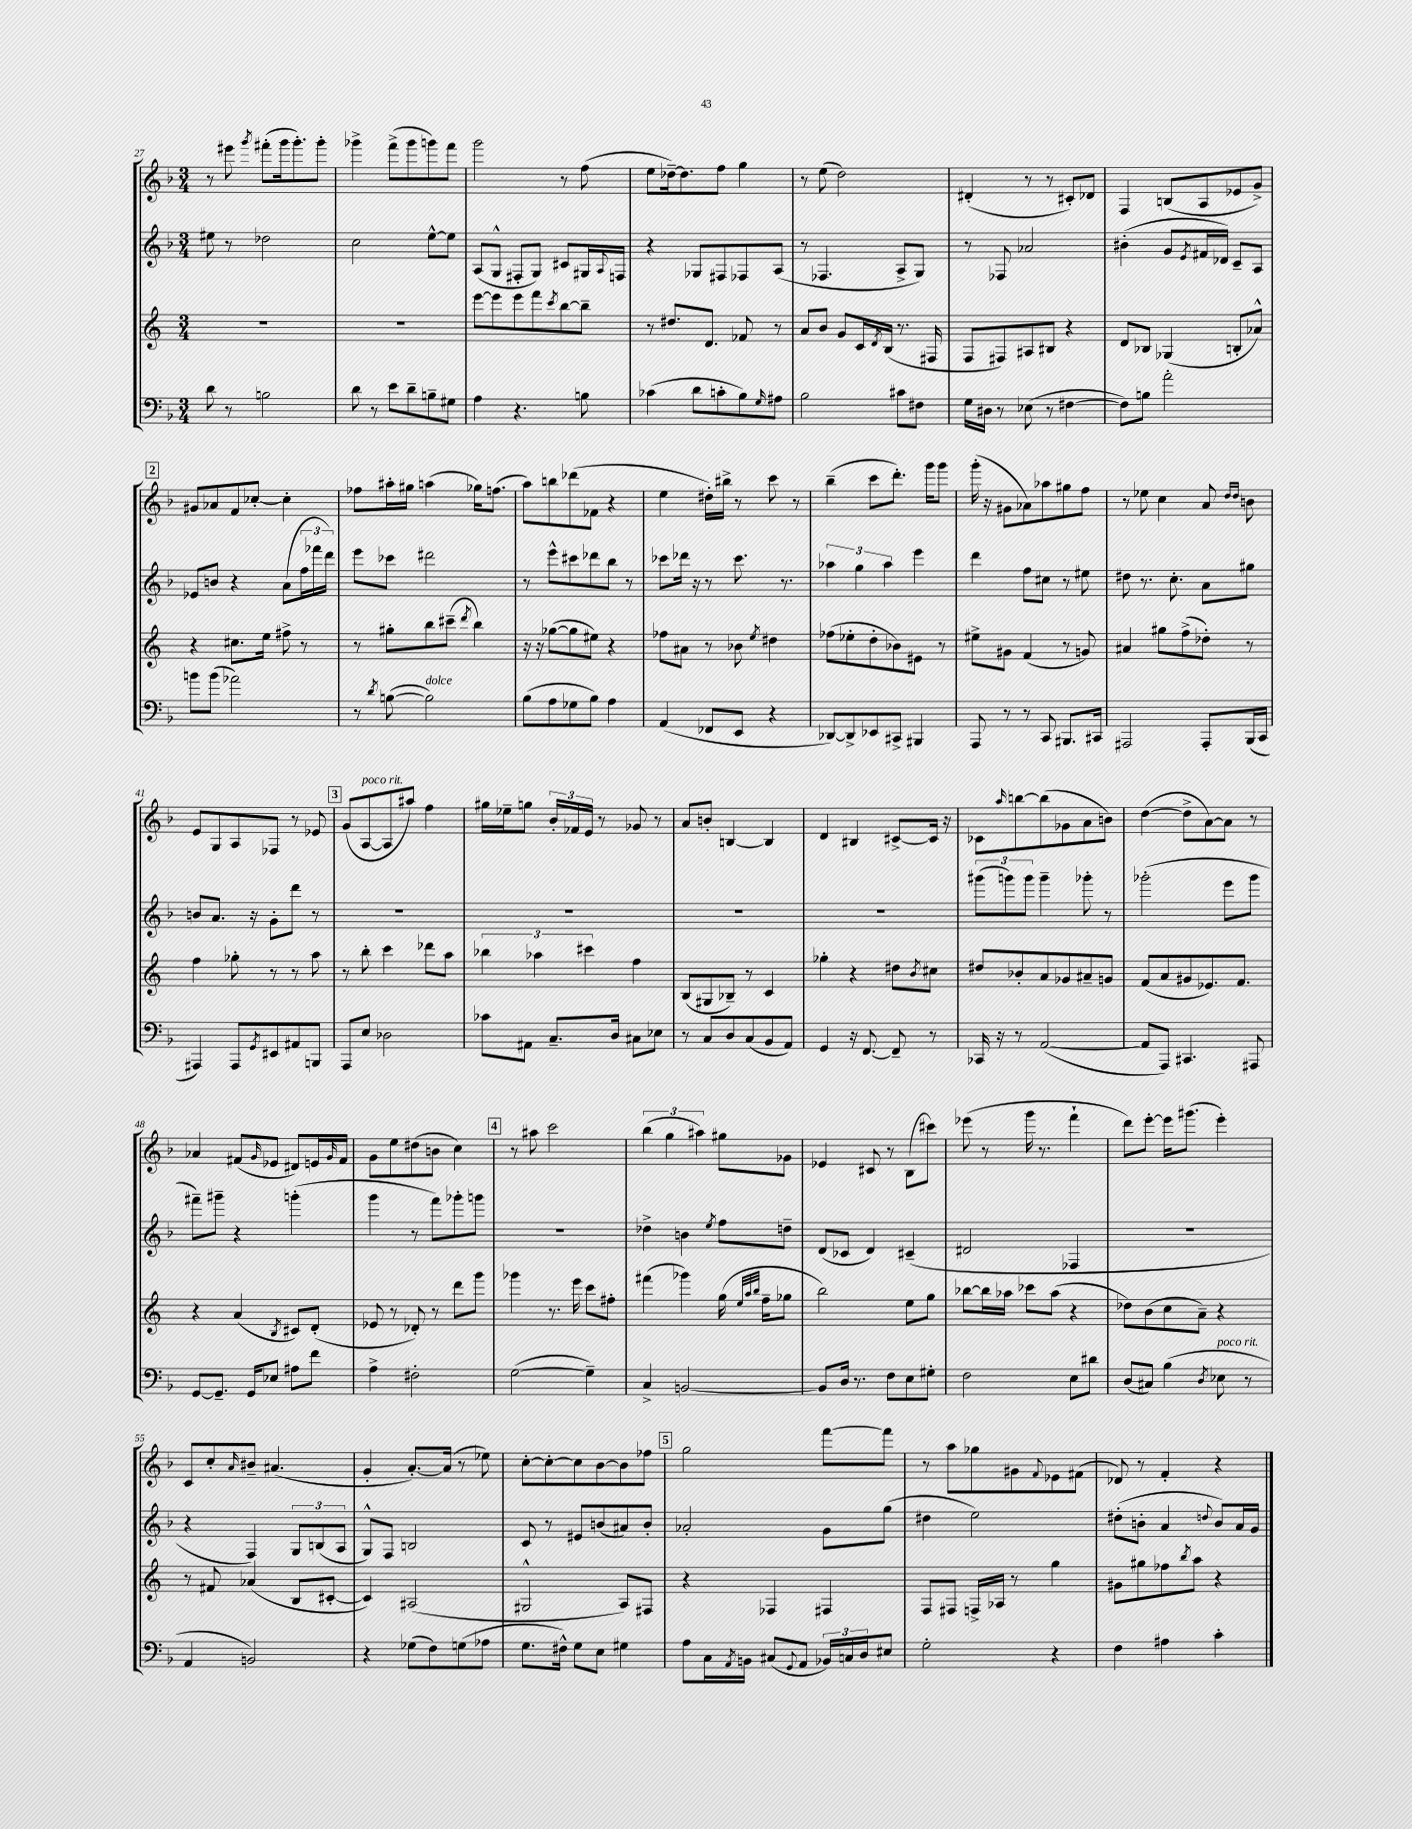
<<
\new StaffGroup <<
\new Staff = "s0" {
    \clef treble \key f \major \numericTimeSignature \time 3/4
    r8 eis'''8 \acciaccatura { g'''8 } fis'''8-.( g'''16 g'''8.-.) g'''8-. |
    ges'''4-> f'''8->( ges'''8 g'''8) f'''8 |
    g'''2 r8 f''8( |
    e''8 des''16~--) des''8. f''8 g''4 |
    r8 e''8( d''2) |
    dis'4-.( r8 r8 cis'8-.) des'8 |
    f4 b8( a8 ees'8 g'8->) |
    \mark \markup { \box "2" } gis'8 aes'8 f'8 ces''8~-. ces''4-. |
    fes''8 ais''16-. gis''16 a''4( ges''16) f''8.( |
    a''8) b''8 des'''8( fes'8 r4 |
    e''4 dis''16-.) bis''16-> r8 c'''8 r8 |
    bes''4--( c'''8 d'''8.-.) g'''16 g'''8 |
    g'''16-.( r16 gis'8 aes'8) aes''8 gis''8 f''8 |
    r8 ees''8 c''4 a'8 \grace { d''16 d''16 } b'8 |
    e'8 g8 a8 fes8 r8 ees'8 |
    \mark \markup { \box "3" } g'8( a8~^\markup { \italic "poco rit." } a8 ais''8) f''4 |
    gis''16 ees''16-- g''8 \tuplet 3/2 { bes'16-. fes'16 e'16 } r8 ges'8 r8 |
    a'8 b'8-. b4~ b4 |
    d'4 bis4 cis'8~-> cis'16 r16 |
    ces'8 \grace { a''16 } b''8~ b''8( ges'8 a'8 b'8) |
    d''4~( d''8-> a'8~) a'8 r8 |
    aes'4 fis'8( \grace { g'16 } ees'8 dis'8) e'16 \grace { g'16 } fis'16 |
    g'8 e''8 dis''8( b'8 c''4) |
    \mark \markup { \box "4" } r8 ais''8 c'''2 |
    \tuplet 3/2 { bes''4( g''4 ais''4) } gis''8 ges'8 |
    ees'4 cis'8 r8 bes8( cis'''8) |
    ees'''8( r8 g'''16 r8. f'''4-! |
    d'''8) e'''8~-. e'''16 gis'''8.( e'''4-.) |
    c'8 c''8-. \grace { a'16 } bis'8-- ais'4.( |
    g'4-. a'8.~-.) a'16( r8 ees''8) |
    c''8~-. c''8~-. c''8 bes'8~ bes'8 fes''8 |
    \mark \markup { \box "5" } g''2 f'''8~ f'''8 |
    r8 a''8 ges''8 gis'8 \appoggiatura { f'8 } ees'8 fis'8( |
    des'8) r8 f'4-. r4 \bar "|." |
}
\new Staff = "s1" {
    \clef treble \key f \major \numericTimeSignature \time 3/4
    eis''8 r8 des''2 |
    c''2 e''8~-^ e''8 |
    a8( g8-^ fis8-. g8) cis'8 gis16 \appoggiatura { a8 } f16 |
    r4 ges8 fis8 fes8 a8( |
    r8 fes4. a8-> g8) |
    r8 fes8 aes'2 |
    bis'4-.( g'8 \acciaccatura { e'8 } fis'16 des'16) c'8-- a8 |
    \mark \markup { \box "2" } ees'8 b'8 r4 a'8( \tuplet 3/2 { f''16 fes'''16 d'''16) } |
    e'''8 ces'''8 dis'''2 |
    r8 e'''8-^ cis'''8 des'''8 bes''8 r8 |
    ces'''8 des'''16 r16 r8 ces'''8. r8. |
    \tuplet 3/2 { aes''4 g''4 aes''4 } e'''4 |
    d'''4 f''8 cis''8 r8 eis''8 |
    dis''8 r8. c''8.-. a'8 gis''8 |
    b'8 a'8. r16 g'8-. d'''8 r8 |
    \mark \markup { \box "3" } R2. |
    R2. |
    R2. |
    R2. |
    \tuplet 3/2 { gis'''8( g'''8) g'''8 } g'''4-- ges'''8-. r8 |
    ges'''2-.( e'''8 ges'''8 |
    fis'''8--) gis'''8-- r4 g'''4-.( |
    g'''4 r8 f'''8) ges'''8-. g'''8 |
    \mark \markup { \box "4" } R2. |
    des''4-> b'4 \acciaccatura { e''8 } f''8 d''8-- |
    d'8( ces'8 d'4) cis'4--( |
    dis'2 fes4 |
    R2. |
    r4 f4) \tuplet 3/2 { g8 b8( a8 } |
    g8-^) f8 b2 |
    c'8 r8 eis'8 b'8( ais'8) b'8-. |
    \mark \markup { \box "5" } aes'2-. g'8 g''8( |
    dis''4 e''2) |
    dis''8-.( b'8-. a'4 \appoggiatura { d''8 } b'8) a'16 g'16 \bar "|." |
}
\new Staff = "s2" {
    \clef treble \key c \major \numericTimeSignature \time 3/4
    R2. |
    R2. |
    e'''8~ e'''8 e'''8 f'''8 \acciaccatura { c'''8 } b''8~ b''8-- |
    r8 dis''8. d'8. fes'8 r8 |
    a'8 b'8 g'8 c'16 \acciaccatura { d'8 } b16( r8. fis16 |
    f8 fis8) ais8 bis8 r4 |
    d'8 bes8 ges4( b8-. aes'8-^) |
    \mark \markup { \box "2" } r4 cis''8. e''16 fis''8-> r8 |
    r8 gis''8-. b''8 cis'''8--( \acciaccatura { d'''8 } b''4) |
    r16 r16 ges''8~( ges''8 eis''8) r4 |
    fes''8 ais'8 r8 bes'8 \acciaccatura { e''8 } dis''4 |
    fes''8( ees''8-. d''8-. bes'8) eis'8 r8 |
    eis''8-> gis'8 f'4( r8 g'8) |
    ais'4 gis''8 f''8->( des''8-.) r8 |
    f''4 ges''8-. r8 r8 a''8 |
    \mark \markup { \box "3" } r8 b''8-. c'''4 des'''8 a''8 |
    \tuplet 3/2 { bes''4 aes''4 cis'''4 } f''4 |
    b8( gis8 bes8--) r8 c'4 |
    ges''4-. r4 dis''8 \acciaccatura { b'8 } cis''8 |
    dis''8 bes'8-. a'8 ges'8 ais'8-- g'8 |
    f'8( a'8 gis'8 ees'8.) f'8. |
    r4 a'4( \acciaccatura { b8 } cis'8) d'8-.( |
    ees'8 r8 des'8-.) r8 d'''8 g'''8 |
    \mark \markup { \box "4" } ges'''4 r8. e'''16 c'''8 fis''8-. |
    fis'''4( ges'''4) g''16( \grace { e''32 a''32 b''32 } f''16-- ges''8 |
    b''2) e''8 g''8 |
    bes''8~ bes''16 aes''16 ces'''8 aes''8( r4 |
    des''8) b'8( c''8 a'8--) r4 |
    r8 fis'8 aes'4( b8 cis'8~-. |
    cis'4) ais2( |
    gis2-^ a8) fis8 |
    \mark \markup { \box "5" } r4 fes4 fis4 |
    f8 fis8 f16-> aes16 r8 g''4 |
    gis'8 gis''8 fes''8 \acciaccatura { b''8 } a''8 r4 \bar "|." |
}
\new Staff = "s3" {
    \clef bass \key f \major \numericTimeSignature \time 3/4
    d'8 r8 b2 |
    d'8 r8 e'8 d'8-- b8-- gis8 |
    a4 r4. b8 |
    ces'4( d'8 c'8-. bes8) \grace { g16 } ais8 |
    bes2 cis'8 fis8 |
    g16 dis16 r8 ees8( r8 fis4~ |
    fis8) b8 a'2-. |
    \mark \markup { \box "2" } b'8 b'8( aes'2) |
    r8 \acciaccatura { d'8 } b8~( b2^\markup { \italic "dolce" }) |
    bes8( a8 ges8 bes8) a4 |
    a,4( fes,8 e,8 r4 |
    des,8~) des,8-> ees,8 cis,8-> bis,,4 |
    a,,8 r8 r8 c,8 bis,,8. cis,16 |
    ais,,2 ais,,8-. bes,,16( c,16 |
    ais,,4) ais,,8 \acciaccatura { g,8 } eis,8 ais,8 b,,8 |
    \mark \markup { \box "3" } a,,8 e8 des2 |
    ces'8 ais,8 c8.-- d16 cis8 ees8 |
    r8 c8 d8 c8( bes,8 a,8) |
    g,4 r16 f,8.~ f,8-- r8 |
    ces,16 r16 r8 a,2~( |
    a,8 a,,8) cis,4. ais,,8 |
    g,8~ g,8.-- g,16 ees8 ais8 f'8 |
    a4-> fis2-. |
    \mark \markup { \box "4" } g2~( g4--) |
    c4-> b,2~ |
    b,8 d16 r8. f8 e8 gis8-. |
    f2 e8 dis'8 |
    d8( cis8) bes4( \acciaccatura { d8 } ees8^\markup { \italic "poco rit." } r8 |
    a,4 b,2) |
    r4 ges8( f8) g8( aes8 |
    g8. fis16-^) g8 e8 gis4 |
    \mark \markup { \box "5" } a8 c16 \acciaccatura { a,8 } b,16 cis8( \appoggiatura { g,8 } a,8 \tuplet 3/2 { bes,16) c16 d16 } eis8 |
    g2-. r4 |
    f4 ais4 c'4-. \bar "|." |
}
>>
>>
\layout { \context { \Score currentBarNumber = #27 } }
